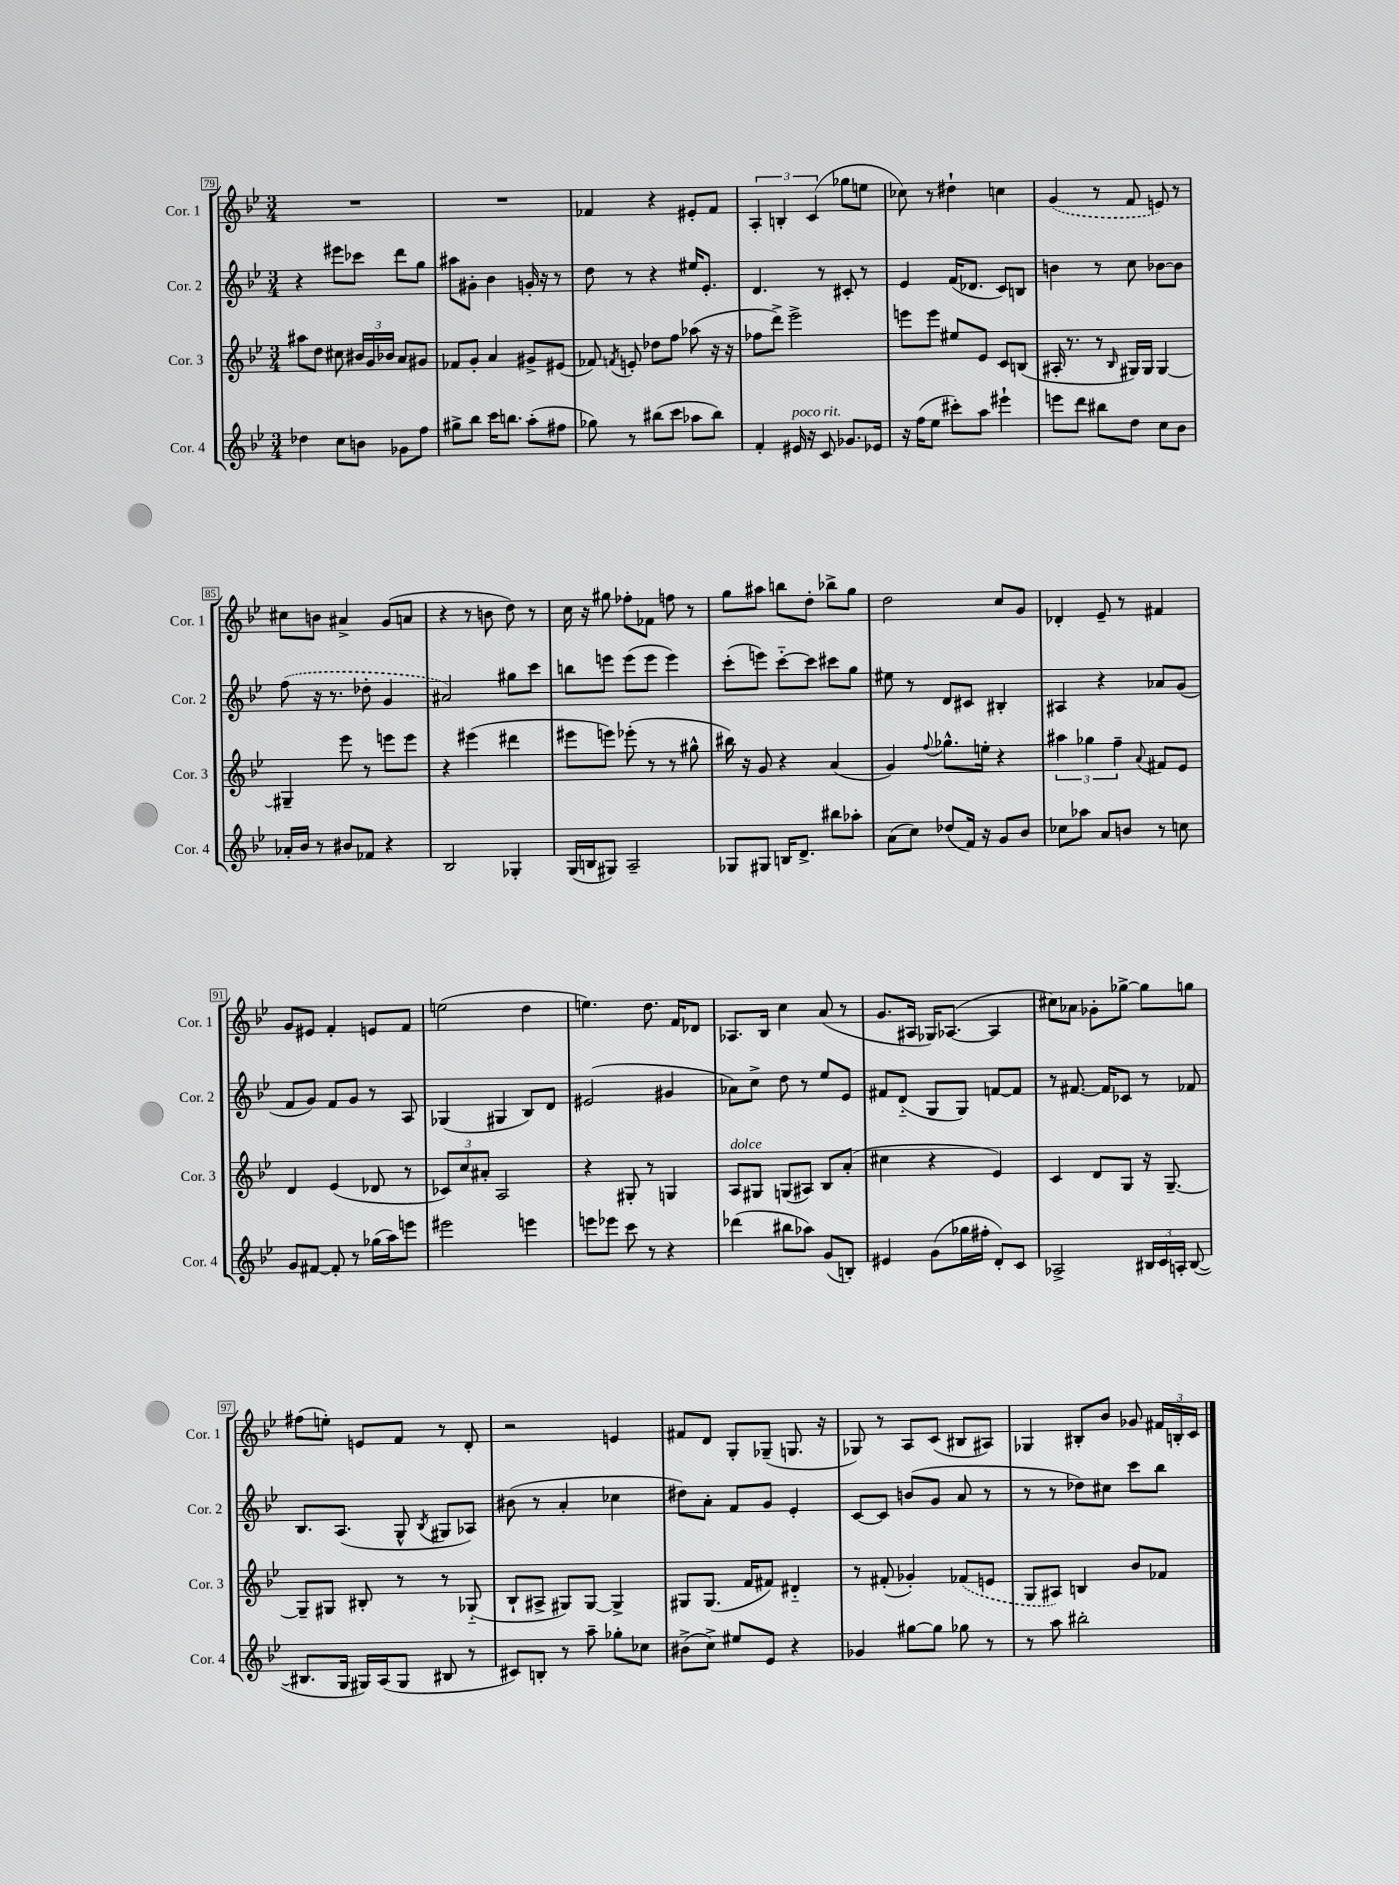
<<
\new StaffGroup <<
\new Staff = "s0" \with { instrumentName = "Cor. 1" shortInstrumentName = "Cor. 1" } {
    \clef treble \key bes \major \numericTimeSignature \time 3/4
    \autoBeamOff R2. |
    R2. |
    fes'4 r4 eis'8[-. fes'8] |
    \tuplet 3/2 { a4-. b4-. c'4( } ges''8[ e''8] |
    ces''8) r8 dis''4-! c''4 |
    \once \slurDashed g'4( r8 f'8 e'8) r8 |
    cis''8[ b'8] ais'4-> g'8[( a'8] |
    r4 r8 b'8 d''8) r8 |
    c''16 r16 gis''8 fes''8[-. fes'8] f''8 r8 |
    g''8[ ais''8] b''8[ d''8]-. bes''8[-> g''8] |
    d''2 c''8[ g'8] |
    des'4-. ees'8-- r8 fis'4 |
    g'8[ eis'8] f'4-. e'8[ f'8] |
    e''2( d''4 |
    e''4.) d''8. f'16[ des'8] |
    aes8.[ bes16] c''4 a'8( r8 |
    g'8.[ ais16] ges16[) aes8.]~( aes4 |
    cis''8[) aes'8] ges'8[-. ges''8]~-> ges''8[ g''8] |
    fis''8[( e''8]-.) e'8[ f'8] r8 d'8-. |
    r2 e'4 |
    fis'8[ d'8] g8[-. ges8]--( g8. r16 |
    ges8) r8 a8[ c'8]( bis8[ ais8]) |
    ges4 bis8[-. bes'8] ges'8 \tuplet 3/2 { fis'16[ b16-. c'16] } \bar "|." |
}
\new Staff = "s1" \with { instrumentName = "Cor. 2" shortInstrumentName = "Cor. 2" } {
    \clef treble \key bes \major \numericTimeSignature \time 3/4
    \autoBeamOff r4 eis'''8[ ces'''8] d'''8[ g''8] |
    ais''8[ gis'8]-. bes'4 g'16-. r16 r8 |
    d''8 r8 r4 eis''16[ ees'8.]-. |
    d'4. r8 cis'8-. r8 |
    ees'4 f'16[( des'8.] c'8[) b8] |
    b'4 r8 c''8 bes'8[~ bes'8] |
    \once \slurDashed f''8( r16 r8. des''8-. g'4 |
    ais'2) gis''8[ c'''8] |
    b''8[ e'''8] e'''8[( e'''8] e'''4) |
    c'''8[-.( e'''8]) c'''8[~-_ c'''8] cis'''8[ g''8] |
    eis''8 r8 d'8[ cis'8] bis4-. |
    ais4 r4 aes'8[ g'8]( |
    f'8[ g'8]) f'8[ g'8] r8 a8 |
    ges4( gis4 bes8[) d'8] |
    eis'2( gis'4 |
    aes'8[) c''8]-> d''8 r8 ees''8[ ees'8] |
    fis'8[ d'8]-_( g8[ g8]) f'8[~ f'8] |
    r8 fis'8.~ fis'16[ ces'8] r8 fes'8 |
    bes8.[ a8.]( g8-^ \acciaccatura { bes8 } gis8[ aes8]) |
    bis'8( r8 a'4-. ces''4 |
    dis''8[) a'8]-. f'8[ g'8] ees'4-. |
    c'8[~ c'8] b'8[( g'8] a'8 r8 |
    r8 r8 des''8[) cis''8] c'''8[ bes''8] \bar "|." |
}
\new Staff = "s2" \with { instrumentName = "Cor. 3" shortInstrumentName = "Cor. 3" } {
    \clef treble \key bes \major \numericTimeSignature \time 3/4
    \autoBeamOff ais''8[ d''8] cis''8 \tuplet 3/2 { bis'16[ g'16 bes'16] } a'8[ gis'8] |
    fes'8[ g'8]-. a'4 gis'8[-> eis'8]( |
    fes'8) \acciaccatura { f'8 } e'8-. des''8[ f''8] aes''8( r16 r16 |
    fes''8[ d'''8]->) ees'''2-> |
    e'''8[ e'''8] eis''8[ ees'8] c'8[ b8]( |
    ais16-. r8. r8 \grace { bes16 } gis16[) gis16] gis4~ |
    gis4-- ees'''8 r8 e'''8[ e'''8] |
    r4 eis'''4( dis'''4 |
    eis'''8[ e'''8]) ees'''8-.( r8 r8 gis''8-^ |
    bis''16) r16 g'8 r4 a'4( |
    g'4) \appoggiatura { f''8 } ges''8.[-^ e''16]-. r4 |
    \tuplet 3/2 { ais''4 ges''4 f''4-- } \appoggiatura { a'8 } fis'8[ ees'8] |
    d'4 ees'4( des'8 r8 |
    \tuplet 3/2 { ces'8[) c''8 ais'8]-. } a2 |
    r4 gis8-. r8 g4 |
    a8[^\markup { \italic "dolce" } gis8] g8[( ais8]) bes8[ a'8]-.( |
    cis''4 r4 ees'4) |
    c'4 d'8[ g8] r16 g8.~-- |
    g8[-- gis8] bis8-. r8 r8 ges8-_( |
    bes8[-! ais8]-> gis8[) gis8]~ gis4-> |
    gis8[ gis8.]( f'16[ fis'8]) dis'4-_ |
    r8 fis'8-.( ges'4-.) \once \slurDashed fes'8[( e'8] |
    g8[ ais8]) b4 bes'8[ fes'8] \bar "|." |
}
\new Staff = "s3" \with { instrumentName = "Cor. 4" shortInstrumentName = "Cor. 4" } {
    \clef treble \key bes \major \numericTimeSignature \time 3/4
    \autoBeamOff des''4 c''8[ b'8] ges'8[ f''8] |
    gis''8[-> bes''8] c'''16[ b''8.] a''8[-.( fis''8] |
    ges''8) r8 bis''8[( c'''8] aes''8[ bis''8]) |
    f'4-. eis'16^\markup { \italic "poco rit." } r16 c'8 ges'8.[ ees'16] |
    r16 f''16[( ees''8] cis'''8[-.) a''8] eis'''4-! |
    e'''8[ d'''8] bis''8[ d''8] c''8[ bes'8] |
    aes'16[-. bes'16] r8 bis'8[ fes'8] r4 |
    bes2 ges4-. |
    g16[( b16 gis8]) a2-- |
    ges8[ gis8] b16[ d'8.]-> bis''8[ aes''8]-. |
    a'8[( c''8]) des''8[( f'16]) r16 g'8[ bes'8] |
    ces''8[ aes''8] a'8[ b'8] r8 c''8 |
    g'8[ fis'8]~ fis'8-. r8 ges''16[( a''16) e'''8] |
    eis'''2 e'''4 |
    e'''8[ ees'''8] c'''8 r8 r4 |
    des'''4( bis''8[ aes''8]) g'8[( b8]-.) |
    eis'4 g'8[( ges''16 fis''16]-. d'8[-.) c'8] |
    aes2-> \tuplet 3/2 { bis16[ c'16 a16]-. } bis8~( |
    bis8.[ g16] gis16[) a16( gis8] bis8 r8 |
    cis'8[) b8]-. r8 a''8-- ges''8[-. ces''8] |
    bis'8[->( c''8]->) eis''8[ ees'8] r4 |
    ges'4 gis''8[~ gis''8] ges''8 r8 |
    r8 a''8 bis''2-. \bar "|." |
}
>>
>>
\layout { \context { \Score currentBarNumber = #79 \override BarNumber.stencil = #(make-stencil-boxer 0.1 0.3 ly:text-interface::print) } }
